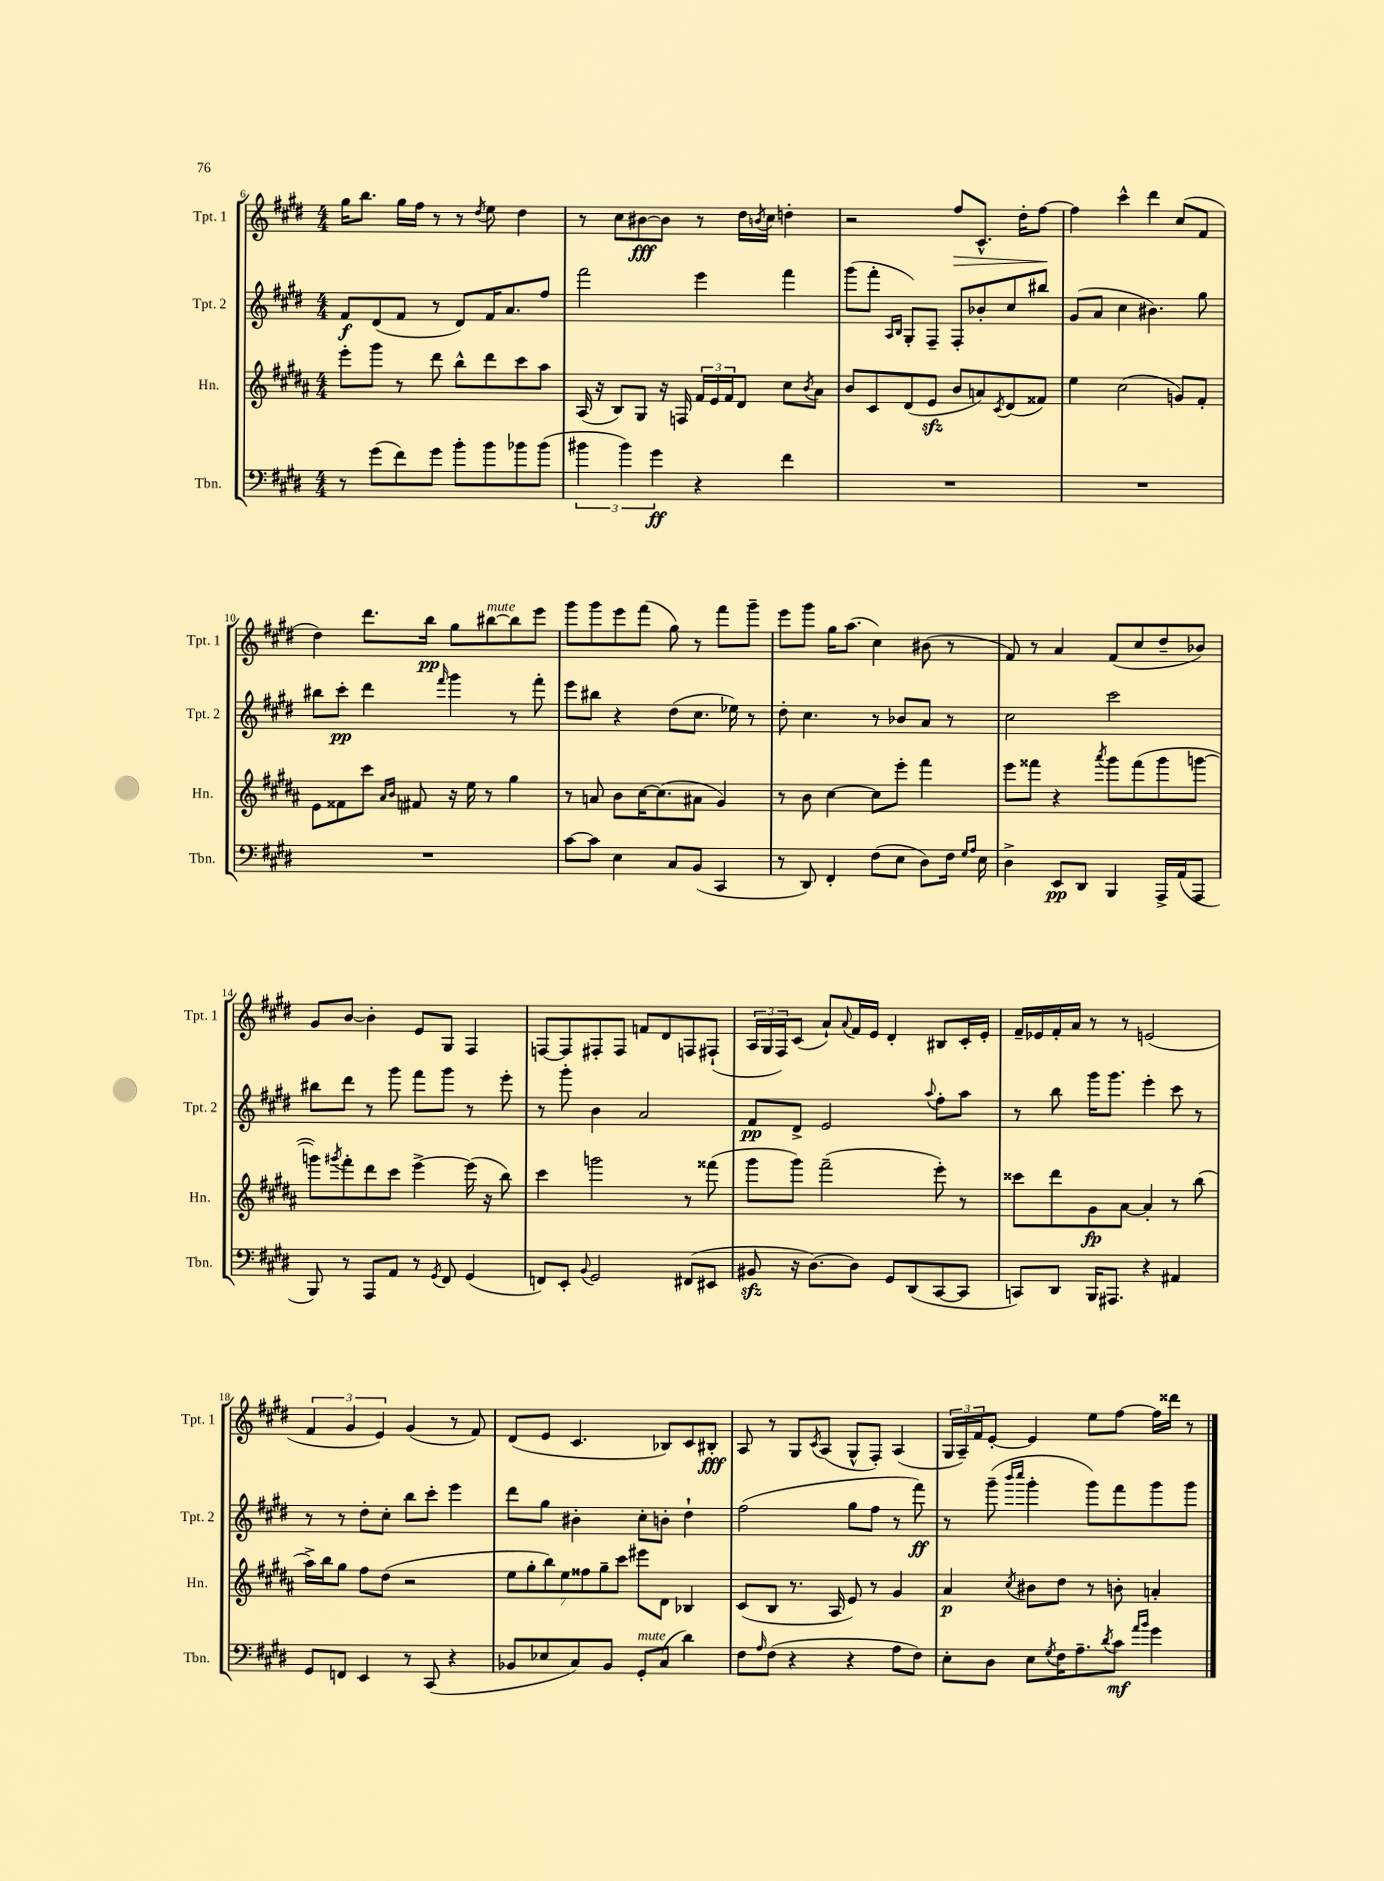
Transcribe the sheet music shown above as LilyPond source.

<<
\new StaffGroup <<
\new Staff = "s0" \with { instrumentName = "Tpt. 1" shortInstrumentName = "Tpt. 1" } {
    \clef treble \key e \major \numericTimeSignature \time 4/4
    gis''16 b''8. gis''16 fis''16 r8 r8 \acciaccatura { dis''8 } e''8 dis''4 |
    r8 cis''8 bis'8~\fff bis'8 r8 dis''16 \acciaccatura { b'8 } cis''16 d''4-. |
    r2 fis''8\> cis'8.-^ dis''16-. fis''8~\! |
    fis''4 cis'''4-^ dis'''4 cis''8( fis'8 |
    dis''4) dis'''8. b''16\pp gis''8 bis''8~^\markup { \italic "mute" } bis''8 e'''8 |
    gis'''8 gis'''8 e'''8 fis'''8( gis''8) r8 fis'''8 gis'''8-- |
    e'''8 gis'''8 gis''16 a''8.( cis''4) bis'8( r8 |
    fis'8) r8 a'4 fis'8( cis''8 dis''8-- bes'8) |
    gis'8 b'8~ b'4-. e'8 gis8 fis4 |
    f8~ f8 fis8-. fis8 f'8 dis'8 f8 fis8-!( |
    \tuplet 3/2 { a16 gis16 fis16) } cis'8( a'8-!) \appoggiatura { a'8 } fis'16 e'16 dis'4-. bis8 cis'16-. e'16-. |
    fis'16-- ees'16 fis'16-. a'16 r8 r8 e'2( |
    \tuplet 3/2 { fis'4 gis'4 e'4) } gis'4( r8 fis'8) |
    dis'8( e'8 cis'4. bes8) cis'8 bis8-.\fff |
    a8 r8 gis8 \acciaccatura { cis'8 } a8( gis8-^ fis8-.) a4( |
    \tuplet 3/2 { gis16 a16--) fis'16 } e'8~-. e'4 e''8 fis''8~ fis''16 disis'''16 r8 \bar "|." |
}
\new Staff = "s1" \with { instrumentName = "Tpt. 2" shortInstrumentName = "Tpt. 2" } {
    \clef treble \key e \major \numericTimeSignature \time 4/4
    fis'8\f dis'8( fis'8 r8 dis'8) fis'16 a'8. fis''8 |
    fis'''2 e'''4 fis'''4 |
    gis'''8( fis'''8-. \grace { a16 b16 } gis8-.) fis8-- fis8-. bes'8-. cis''8 bis''8 |
    gis'8( a'8 cis''4 bis'4.) gis''8 |
    bis''8 cis'''8-.\pp dis'''4 \grace { fis'''16 } gis'''4 r8 fis'''8-. |
    e'''8 bis''8 r4 dis''8( cis''8. ees''16) r8 |
    dis''8-. cis''4. r8 bes'8 a'8 r8 |
    cis''2 cis'''2 |
    bis''8 dis'''8 r8 gis'''8 fis'''8 gis'''8 r8 e'''8-. |
    r8 gis'''8-. b'4 a'2 |
    fis'8\pp dis'8-> e'2 \appoggiatura { a''8 } fis''8-. a''8 |
    r8 b''8 gis'''16 gis'''8. e'''4-. cis'''8 r8 |
    r8 r8 dis''8-. cis''8-. b''8 cis'''8-. e'''4 |
    dis'''8 gis''8 bis'4-. cis''8-. b'8-. dis''4-! |
    fis''2( gis''8 fis''8 r8 fis'''8\ff) |
    r8 gis'''8--( \grace { b'''16 cis''''16 } gis'''4-. gis'''8) fis'''8 gis'''8 gis'''8 \bar "|." |
}
\new Staff = "s2" \with { instrumentName = "Hn." shortInstrumentName = "Hn." } {
    \clef treble \key b \major \numericTimeSignature \time 4/4
    e'''8-. gis'''8 r8 dis'''8 b''8-^ dis'''8 cis'''8 ais''8 |
    ais16( r16 b8) gis8 r16 f16 \tuplet 3/2 { fis'16 e'16 fis'16 } dis'8 cis''8 \acciaccatura { b'8 } ais'8 |
    b'8 cis'8 dis'8( e'8\sfz b'8 a'8) \acciaccatura { cis'8 } dis'8( fisis'8) |
    e''4 cis''2( g'8) fis'8-. |
    e'8 fisis'8 cis'''8 \grace { ais'16 b'16 } fis'8 r16 e''16 r8 gis''4 |
    r8 a'8 b'8 cis''16~ cis''8.( ais'8 gis'4) |
    r8 b'8 cis''4~ cis''8 e'''8-. fis'''4 |
    e'''8 fisis'''8 r4 \acciaccatura { ais'''8 } gis'''8 fisis'''8( gis'''8 g'''8~ |
    g'''8) \acciaccatura { gis'''8 } fis'''8-. dis'''8 cis'''8 e'''4~-> e'''16( r16 b''8) |
    cis'''4 g'''2 r8 fisis'''8( |
    gis'''8 gis'''8) fis'''2--( e'''8-.) r8 |
    cisis'''8 dis'''8 gis'8\fp ais'8~ ais'4-. r8 b''8( |
    ais''16->) b''16 gis''8 fis''8 dis''8( r2 |
    \tuplet 7/4 { e''8 gis''8-. b''8) e''8 fisis''8 gis''8-- cis'''8 } eis'''8 dis'8 bes4 |
    cis'8( b8 r8. ais16 e'8) r8 gis'4 |
    ais'4\p \acciaccatura { cis''8 } bis'8 dis''8 r8 b'8-. a'4-. \bar "|." |
}
\new Staff = "s3" \with { instrumentName = "Tbn." shortInstrumentName = "Tbn." } {
    \clef bass \key e \major \numericTimeSignature \time 4/4
    r8 gis'8( fis'8) gis'8 b'8-. b'8 bes'8 bes'8( |
    \tuplet 3/2 { bis'4 bis'4) gis'4\ff } r4 fis'4 |
    R1 |
    R1 |
    R1 |
    cis'8~ cis'8 e4 cis8 b,8( cis,4 |
    r8 dis,8) fis,4-. fis8( e8 dis8) fis16 \grace { gis16 a16 } e16 |
    dis4-> e,8\pp dis,8 b,,4 a,,16-> a,16( a,,8 |
    b,,8) r8 a,,8 a,8 r8 \acciaccatura { gis,8 } fis,8 gis,4( |
    f,8) e,8-. \appoggiatura { b,8 } gis,2 fis,8( eis,8 |
    bis,8\sfz r16 dis8.~) dis8 gis,8 dis,8( cis,8~ cis,8 |
    c,8) dis,8 b,,16 ais,,8. r4 ais,4 |
    gis,8 f,8 e,4 r8 cis,8( r4 |
    bes,8 ees8 cis8) bes,8 gis,8-.^\markup { \italic "mute" } cis8( dis'4) |
    fis8 \grace { a16 } fis8( r4 r4 a8 fis8) |
    e8-. dis8 e8 \acciaccatura { gis8 } fis16 a8.-- \acciaccatura { dis'8 } cis'8\mf \grace { a'16 b'16 } gis'4 \bar "|." |
}
>>
>>
\layout { \context { \Score currentBarNumber = #6 } }
